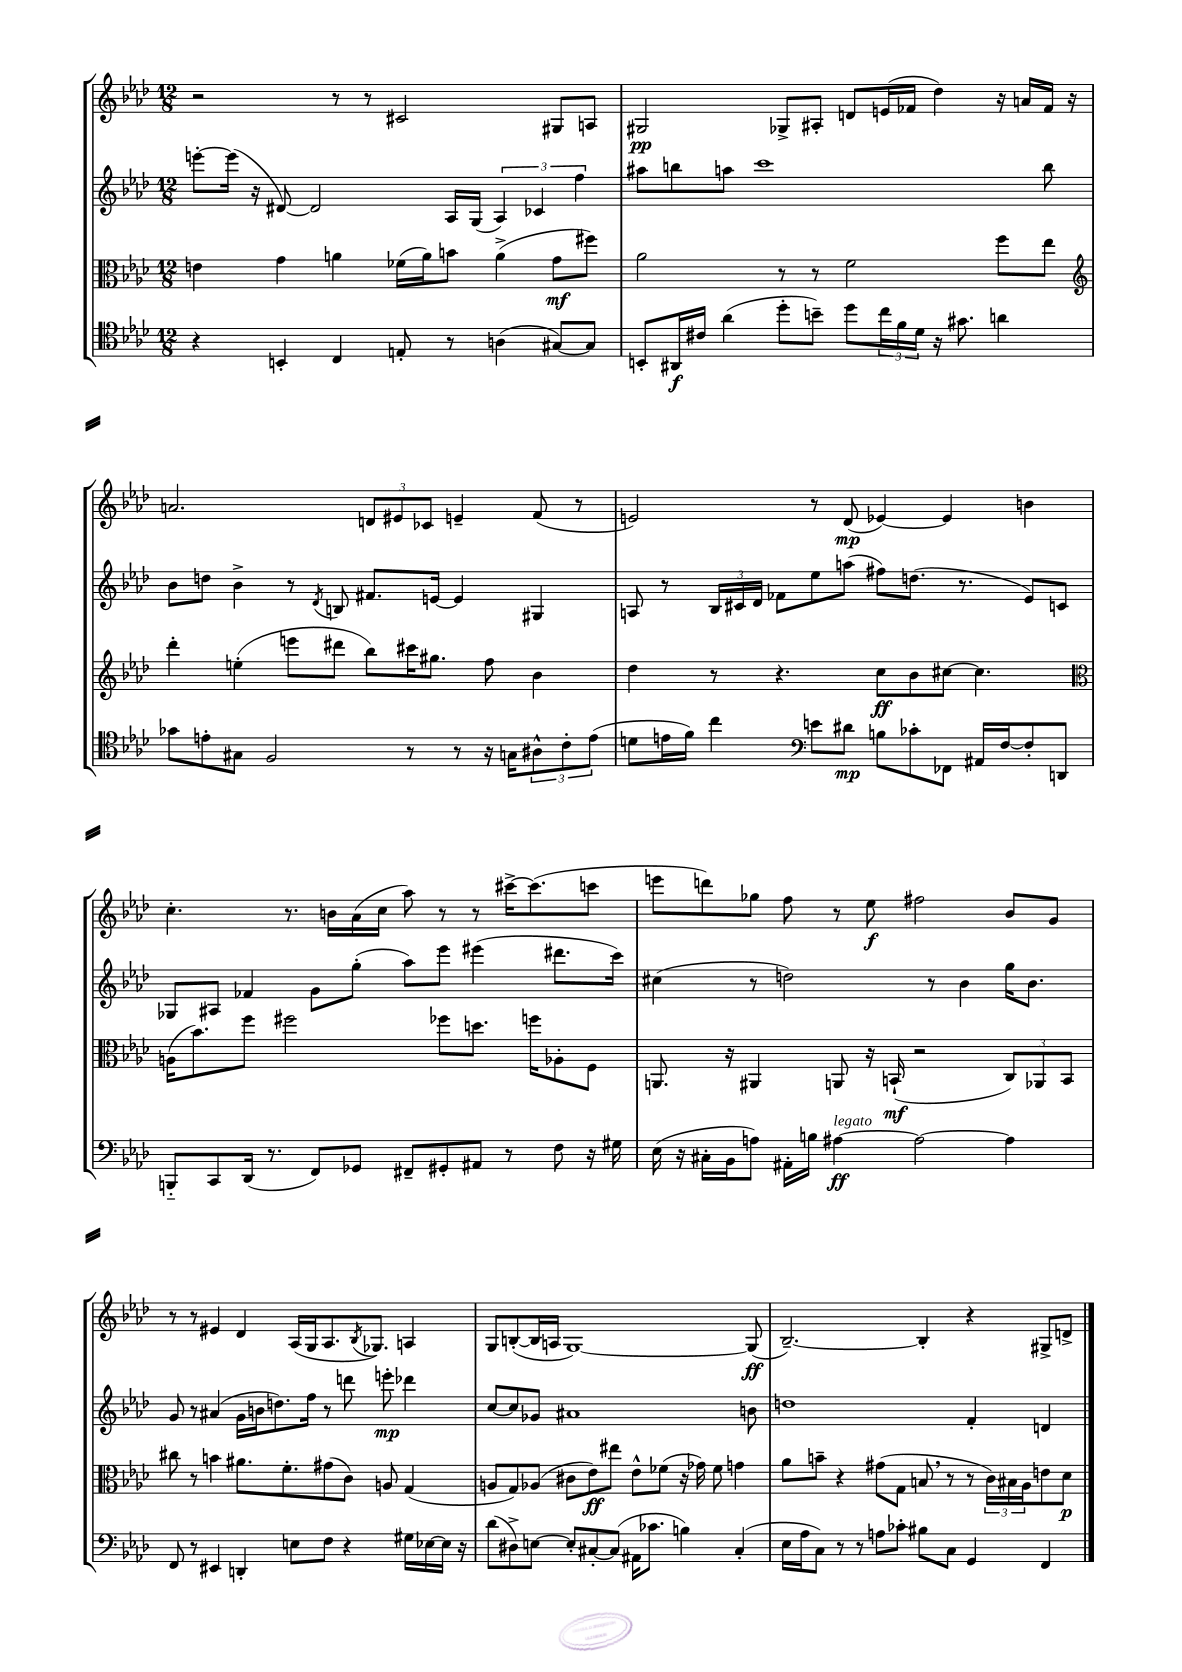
<<
\new StaffGroup <<
\new Staff = "s0" {
    \clef treble \key aes \major \numericTimeSignature \time 12/8
    r2 r8 r8 cis'2 gis8 a8 |
    gis2\pp ges8-> ais8-. d'8 e'16( fes'16 des''4) r16 a'16 fes'16 r16 |
    a'2. \tuplet 3/2 { d'8 eis'8 ces'8 } e'4-- f'8( r8 |
    e'2) r8 des'8\mp( ees'4~) ees'4 b'4 |
    c''4.-. r8. b'16 aes'16( c''16 aes''8) r8 r8 cis'''16~-> cis'''8.( c'''8 |
    e'''8 d'''8) ges''8 f''8 r8 ees''8\f fis''2 bes'8 g'8 |
    r8 r8 eis'4 des'4 aes16( g16 aes8. \acciaccatura { bes8 } ges8.) a4 |
    g8 b8~-.( b16 a16 g1~) g8\ff( |
    bes2.~--) bes4-. r4 gis8-> d'8-> \bar "|." |
}
\new Staff = "s1" {
    \clef treble \key aes \major \numericTimeSignature \time 12/8
    e'''8~-. e'''16( r16 dis'8~) dis'2 aes16 g16( \tuplet 3/2 { aes4) ces'4 f''4 } |
    ais''8 b''8 a''8 c'''1 b''8 |
    bes'8 d''8 bes'4-> r8 \acciaccatura { des'8 } b8 fis'8. e'16~ e'4 gis4 |
    a8 r8 \tuplet 3/2 { bes16 cis'16 des'16 } fes'8 ees''8 a''8( fis''8) d''8.( r8. ees'8) c'8 |
    ges8 ais8 fes'4 g'8 g''8-.( aes''8) ees'''8 eis'''4( dis'''8. c'''16) |
    cis''4( r8 d''2) r8 bes'4 g''16 bes'8. |
    g'8 r8 ais'4( g'16 b'16 d''8.) f''16 r8 d'''8 e'''8-.\mp des'''4 |
    c''8~ c''8 ges'8 ais'1 b'8 |
    d''1 f'4-. d'4 \bar "|." |
}
\new Staff = "s2" {
    \clef alto \key aes \major \numericTimeSignature \time 12/8
    e'4 g'4 a'4 fes'16( a'16) b'8 a'4->( g'8\mf fis''8) |
    aes'2 r8 r8 f'2 f''8 ees''8 |
    \clef treble des'''4-. e''4-.( e'''8 dis'''8 bes''8) cis'''16 gis''8. f''8 bes'4 |
    des''4 r8 r4. c''8\ff bes'8 cis''8~ cis''4. |
    \clef alto a16( bes'8.) f''8 fis''2 fes''8 d''8. f''16 aes8-. f8 |
    a,8. r16 ais,4 a,8 r16 b,16-!\mf( r2 \tuplet 3/2 { c8) aes,8 b,8 } |
    cis''8 r8 b'4 ais'8. f'8.-. gis'8( c'8) a8 g4( |
    a8 g8) aes8( cis'8 ees'8\ff) eis''8 ees'8-^ fes'8( r16 ges'16) fes'8 g'4 |
    aes'8 b'8-- r4 gis'8( g8 b8 \breathe r8 r8 \tuplet 3/2 { c'16) bis16 aes16 } e'8 des'8\p \bar "|." |
}
\new Staff = "s3" {
    \clef tenor \key aes \major \numericTimeSignature \time 12/8
    r4 b,4-. c4 e8-. r8 a4( gis8~) gis8 |
    b,8-. ais,16\f cis'16 aes'4( des''8-. b'8--) des''8 \tuplet 3/2 { c''16 f'16 des'16 } r16 gis'8. a'4 |
    ges'8 e'8-. gis8 f2 r8 r8 r16 g16 \tuplet 3/2 { ais8-^ c'8-. e'8( } |
    d'8 e'16 f'16) c''4 \clef bass e'8 dis'8\mp b8 ces'8-. fes,8 ais,16 f16~ f8-. d,8 |
    b,,8-_ c,8 des,16( r8. f,8) ges,8 fis,8-- gis,8-. ais,8 r8 f8 r16 gis16 |
    ees16( r16 cis16-. bes,16 a8) ais,16-. b16 ais4~\ff^\markup { \italic "legato" } ais2~ ais4 |
    f,8 r8 eis,4 d,4-. e8 f8 r4 gis16 ees16~ ees16 r16 |
    des'8( dis8->) e8~ e8-. cis8~-. cis8( ais,16 ces'8. b4) cis4-.( |
    ees16 aes16 c8) r8 r8 a8 ces'8-. bis8 c8 g,4 f,4 \bar "|." |
}
>>
>>
\layout { \context { \Score \remove "Bar_number_engraver" } }
